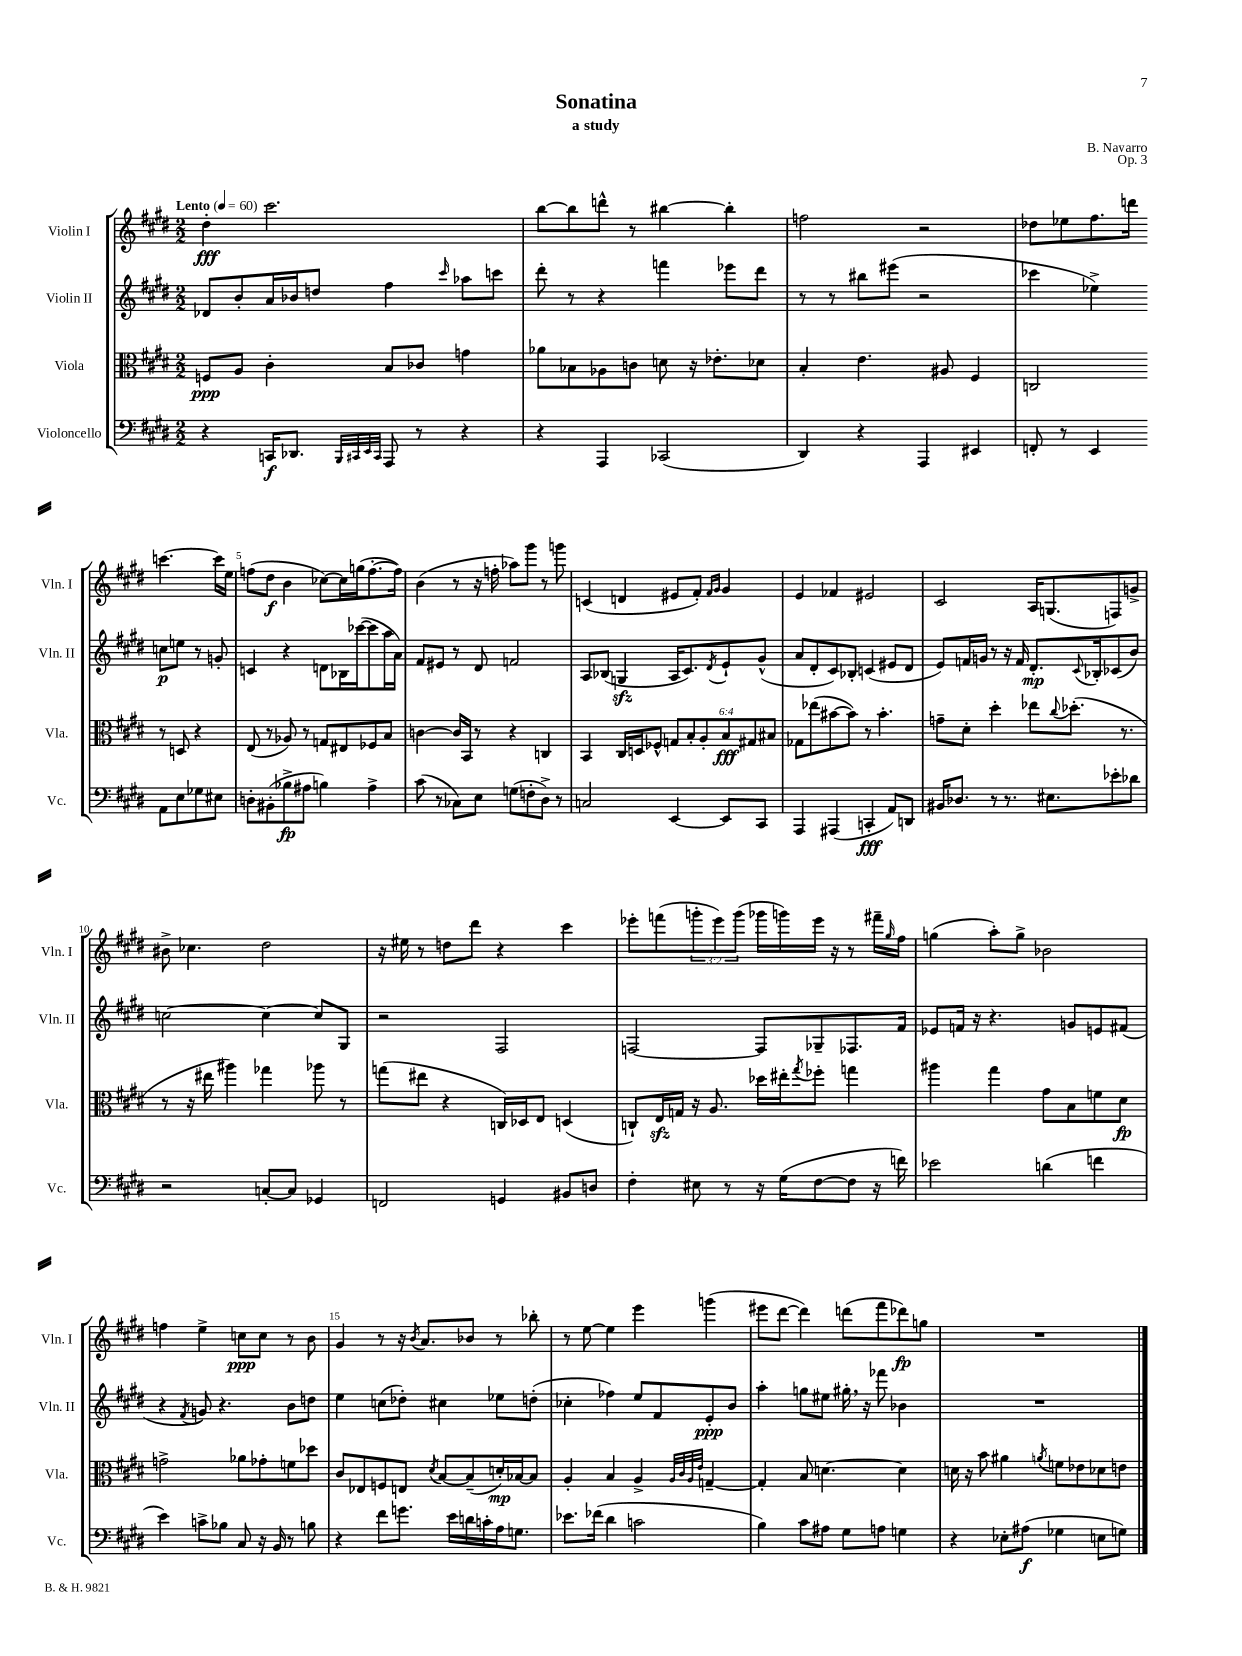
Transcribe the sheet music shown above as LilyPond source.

\header { title = "Sonatina" composer = "B. Navarro" subtitle = "a study" opus = "Op. 3" }
<<
\new StaffGroup <<
\new Staff = "s0" \with { instrumentName = "Violin I" shortInstrumentName = "Vln. I" } {
    \clef treble \key e \major \numericTimeSignature \time 2/2 \override Staff.TupletNumber.text = #tuplet-number::calc-fraction-text \tempo "Lento" 4 = 60
    dis''4-.\fff cis'''2. |
    b''8~ b''8 d'''8-^ r8 bis''4~ bis''4-. |
    f''2 r2 |
    des''8 ees''8 fis''8. d'''16 c'''4.~ c'''16 ees''16 |
    f''8( dis''8\f b'4 ces''8~) ces''16 g''16( f''8.~-. f''16) |
    b'4( r8 r16 f''16-. aes''8) gis'''8 r8 g'''8 |
    c'4( d'4 eis'8 fis'8-.) \grace { fis'16 gis'16 } gis'4 |
    e'4 fes'4 eis'2 |
    cis'2 a16 g8.( f8) g'8-> |
    bis'8-> ces''4. dis''2 |
    r16 eis''16 r8 d''8 dis'''8 r4 cis'''4 |
    ees'''8-. f'''8( \tuplet 3/2 { g'''8-. ees'''8) g'''8( } ges'''16 g'''16) ees'''16 r16 r8 fis'''16-- \grace { gis''16 } fis''16 |
    g''4( a''8-.) g''8-> bes'2 |
    f''4 e''4-> c''8\ppp c''8 r8 b'8 |
    gis'4 r8 r16 \acciaccatura { b'8 } a'8. bes'8 r8 bes''8-. |
    r8 e''8~ e''4 e'''4 g'''4( |
    eis'''8 dis'''8~ dis'''4) d'''8( fis'''8 des'''8\fp) g''8 |
    R1 \bar "|." |
}
\new Staff = "s1" \with { instrumentName = "Violin II" shortInstrumentName = "Vln. II" } {
    \clef treble \key e \major \numericTimeSignature \time 2/2
    des'8 b'8-. a'16 bes'16 d''8 fis''4 \grace { cis'''16 } aes''8 c'''8 |
    dis'''8-. r8 r4 f'''4 ees'''8 dis'''8 |
    r8 r8 bis''8 eis'''8( r2 |
    ces'''4 ees''4->) c''8\p e''8 r8 g'8-. |
    c'4 r4 d'8 bes16 ces'''16~( ces'''8 a''16 a'16) |
    fis'8 eis'8 r8 dis'8 f'2 |
    a8 bes8( g4\sfz a16 cis'8.) \acciaccatura { dis'8 } e'8-! gis'8-^( |
    a'8 dis'8-. cis'8) bes8-. c'4( eis'8 dis'8 |
    e'8) f'16 g'16 r8 r16 f'16 dis'8.-.\mp \appoggiatura { cis'8 } bes16-. ces'8( b'8) |
    c''2~ c''4~ c''8 gis8 |
    r2 fis2 |
    f2~ f8 ges8-- fes8. fis'16 |
    ees'8 f'16 r16 r4. g'8 e'8 fis'8( |
    r4 \acciaccatura { fis'8 } g'8) r4. b'8 d''8 |
    e''4 c''8( des''8-.) cis''4 ees''8 d''8-.( |
    ces''4-. fes''4) e''8 fis'8 e'8-.\ppp b'8 |
    a''4-. g''8 eis''8 gis''16-. \breathe r16 fes'''8 bes'4 |
    R1 \bar "|." |
}
\new Staff = "s2" \with { instrumentName = "Viola" shortInstrumentName = "Vla." } {
    \clef alto \key e \major \numericTimeSignature \time 2/2 \override Staff.TupletNumber.text = #tuplet-number::calc-fraction-text
    f8\ppp a8 cis'4-. b8 ces'8 g'4 |
    aes'8 bes8 aes8 c'8 d'8 r16 ees'8.-. des'8 |
    b4-. e'4. ais8 fis4 |
    c2 r8 d8 r4 |
    e8( r8 aes8) r8 g8 eis8 fes8 b8 |
    c'4~ c'16 b,16 r8 r4 c4 |
    b,4 cis16 d16 fes8-^ \tuplet 6/4 { g8 b8-. a8-. b8\fff gis8 bis8 } |
    ges8 ees''8( bis'8~ bis'8) r8 bis'4.-. |
    g'8-- dis'8-. dis''4-. ees''8 \appoggiatura { cis''8 } des''8.-.( r8. |
    r8 r16 eis''16 ais''4) ges''4 aes''8 r8 |
    g''8( eis''8 r4 c16) des16 e8 d4( |
    c8-!) e16\sfz g16 r16 a8. des''16 eis''16-. \acciaccatura { gis''8 } fes''8-. g''4 |
    ais''4 gis''4 gis'8 b8 f'8 dis'8\fp |
    g'2-> aes'8 ges'8-. f'8 des''8 |
    cis'8 ees8 f8 e8 \acciaccatura { dis'8 } b8~ b8--( d'16-.\mp) bes16~ bes8 |
    a4-. b4 a4-> \grace { a32 cis'32 a32 e'32 } g4~-- |
    g4-. b8 d'4.~ d'4 |
    d'16 r16 b'8 ais'4 \acciaccatura { a'8 } f'8 ees'8 des'8 e'8 \bar "|." |
}
\new Staff = "s3" \with { instrumentName = "Violoncello" shortInstrumentName = "Vc." } {
    \clef bass \key e \major \numericTimeSignature \time 2/2
    r4 c,16\f des,8. \grace { b,,32 cis,32 e,32 cis,32 } a,,8 r8 r4 |
    r4 a,,4 ces,2( |
    dis,4) r4 a,,4 eis,4 |
    f,8-. r8 e,4 a,8 e8 ges8 eis8 |
    d8-. bis,8-.( bes8->\fp ais8 b4) ais4-> |
    cis'8( r8 ces8) e8 g8( f8-. dis8->) r8 |
    c2 e,4~ e,8 cis,8 |
    a,,4 ais,,4( c,4-.\fff a,8) d,8 |
    bis,16 des8. r8 r8. eis8. ees'8-. des'8 |
    r2 c8~-. c8 ges,4 |
    f,2 g,4 bis,8 d8 |
    fis4-. eis8 r8 r16 gis16( fis8~ fis8 r16 f'16) |
    ees'2 d'4( f'4 |
    e'4) c'8-> bes8 cis8 r16 b,16 r8 b8 |
    r4 fis'8 g'8. e'16 d'16 c'16-. a16 g8. |
    ees'8. fes'16( dis'4 c'2 |
    b4) cis'8 ais8 gis8 a8 g4 |
    r4 ees8-. ais8\f( ges4 e8 g8) \bar "|." |
}
>>
>>
\layout { \context { \Score \override BarNumber.break-visibility = ##(#f #t #t) barNumberVisibility = #(every-nth-bar-number-visible 5) } }
